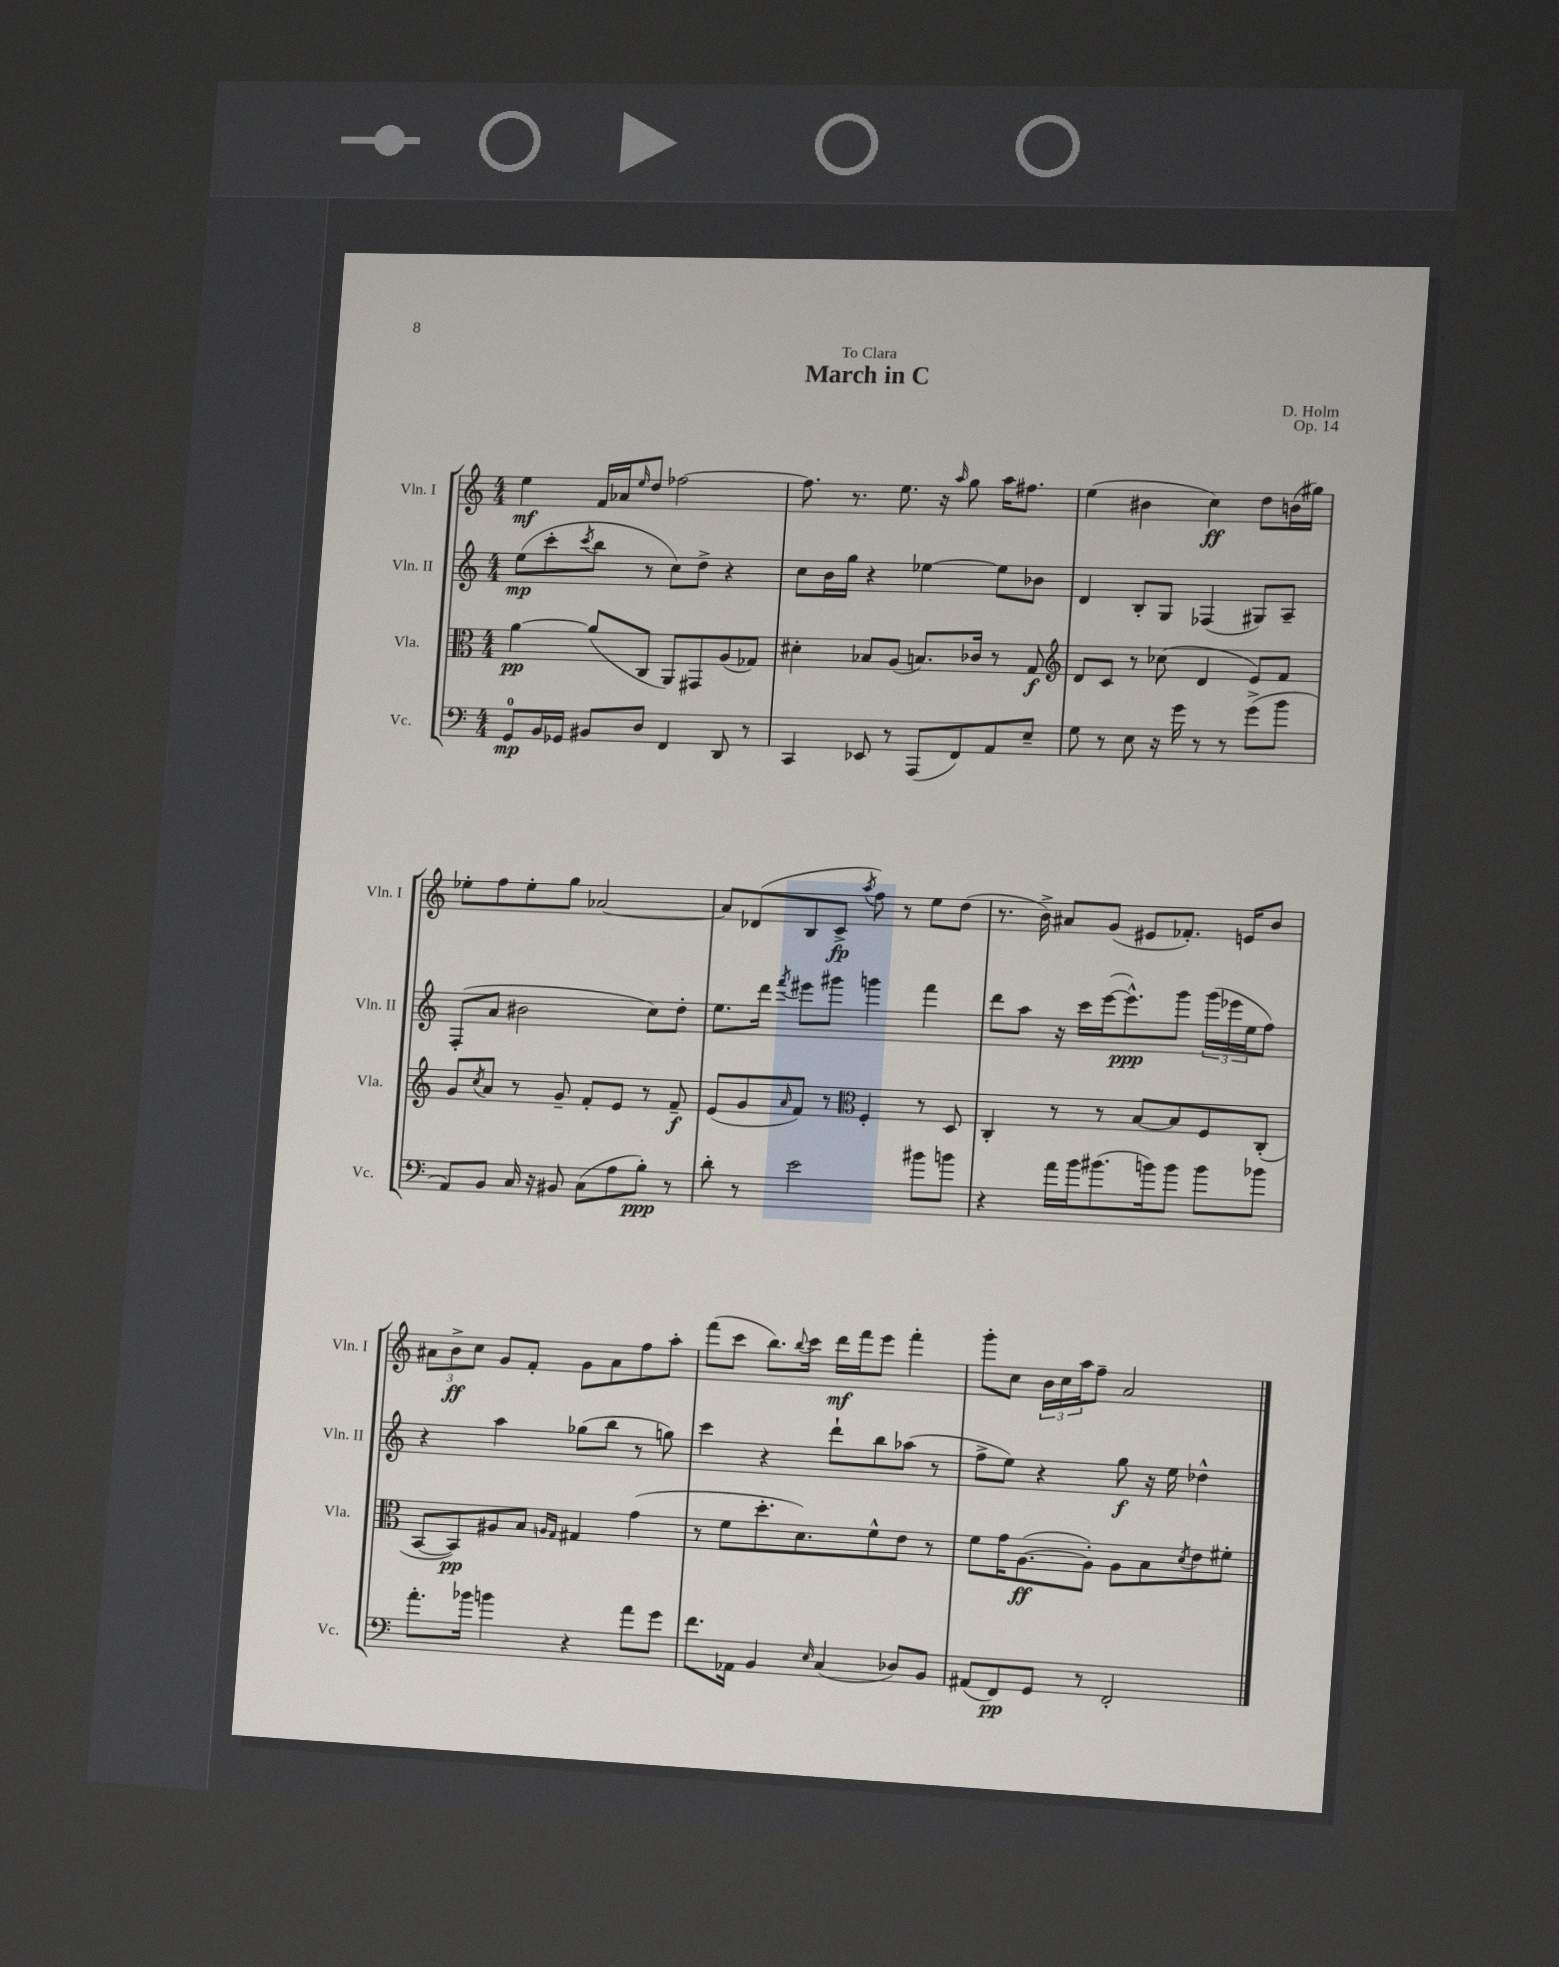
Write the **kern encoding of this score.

**kern	**kern	**kern	**kern
*staff4	*staff3	*staff2	*staff1
*clefF4	*clefC3	*clefG2	*clefG2
*k[]	*k[]	*k[]	*k[]
*M4/4	*M4/4	*M4/4	*M4/4
8GG	[4a	(8ee	4ee
16BB	.	8ccc'	.
16GG-	.	.	.
.	.	8qccc	.
8BB#	(8a]	8bb	16f
.	.	.	16a-
.	.	.	16qqee
8D	8C	8r	8dd
4FF	8AA)	8cc)	[2ff-
.	8GG#	8dd^	.
8DD	(8A	4r	.
8r	8G-)	.	.
=	=	=	=
4CC	4d#'	8cc	8.ff-]
.	.	16b	.
.	.	16gg	8.r
8EE-	8B-	4r	.
8r	(8A	.	8.ee
(8AAA	8.B)	[4ee-	.
.	.	.	16r
.	.	.	16qqaa
8FF)	.	.	8gg
.	16c-	.	.
8AA	8r	8ee-]	16aa
.	.	.	8.ff#
8E~	8G	8b-	.
=	=	=	=
*	*clefG2	*	*
8G	8d	4d	(4ee
8r	8c	.	.
8E	8r	8B'	4b#
16r	(8cc-	8G	.
16g	.	.	.
8r	4d	(4F-	4cc)
8r	.	.	.
(8g^	8e)	8G#)	8dd
8b	8f	8A~	(16b
.	.	.	16gg#)
=	=	=	=
8AA)	8g	(8F'	8ee-'
.	8qcc	.	.
8BB	8a	8a	8ff
16C	8r	2b#	8ee-'
16r	.	.	.
8BB#	8g~	.	8gg
(8C	8f'	.	[2a-
8A	8e	.	.
8B')	8r	8cc)	.
8r	8f~	8dd'	.
=	=	=	=
8d'	(8e	8.ee	8a-]
8r	8g	.	(8d-
.	.	16ddd	.
.	16qqa	8qfff	.
2e	8f)	8eee#	8B
.	8r	8ggg#	8c^
*	*clefC3	*	*
.	.	.	8qaa
.	4F'	4ggg	8ff)
.	.	.	8r
8b#	8r	4fff	8ee
8b	8D	.	(8dd
=	=	=	=
4r	4C'	8ddd	8.r
.	.	8aa	.
.	.	.	16b^)
16a	8r	16r	8a#
16b	.	16ccc	.
(8.b#	8r	([16eee	(8g
.	.	8.eee^^])	.
.	[8B	.	8e#
16b)	.	.	.
8b	8B]	8ggg	8.f-')
8b	8F	(24ggg	.
.	.	24eee-	.
.	.	.	16e
.	.	24ee	.
8b-	(8C'	8ff)	8b
=	=	=	=
8.a'	[8BB	4r	12a#
.	.	.	12b^
.	8BB])	.	.
.	.	.	12cc
16b-	.	.	.
4b	8A#	4aa	8g
.	8B	.	8f'
.	16qqA	.	.
.	16qqG	.	.
4r	4G#	(8gg-	8g
.	.	8bb	8a#
8a	(4g	8r	8ff
8g	.	8gg)	8aa'
=	=	=	=
8.f	8r	4ccc	(8fff
.	8f	.	8ccc
16AA-	.	.	.
4BB	8.dd'	4r	8.bb)
.	.	.	8qqbb
.	8.d)	.	16ccc
16qqE	.	.	.
(4C	.	8ddd`	16ddd
.	.	.	16fff
.	8f^^	8bb	8eee
8D-)	8e	(8aa-	4fff'
8BB	8r	8r	.
=	=	=	=
(8AA#	8f	8ff^	8ggg'
8FF)	16g	8ee)	8cc
.	([8.A	.	.
8GG	.	4r	24b
.	.	.	24cc
.	.	.	24aa
8r	8A'])	.	8ff~
2FF'	8A	8gg	2a
.	8B	16r	.
.	.	16ee	.
.	8qd	.	.
.	8e	4dd-^^	.
.	8f#'	.	.
==	==	==	==
*-	*-	*-	*-
